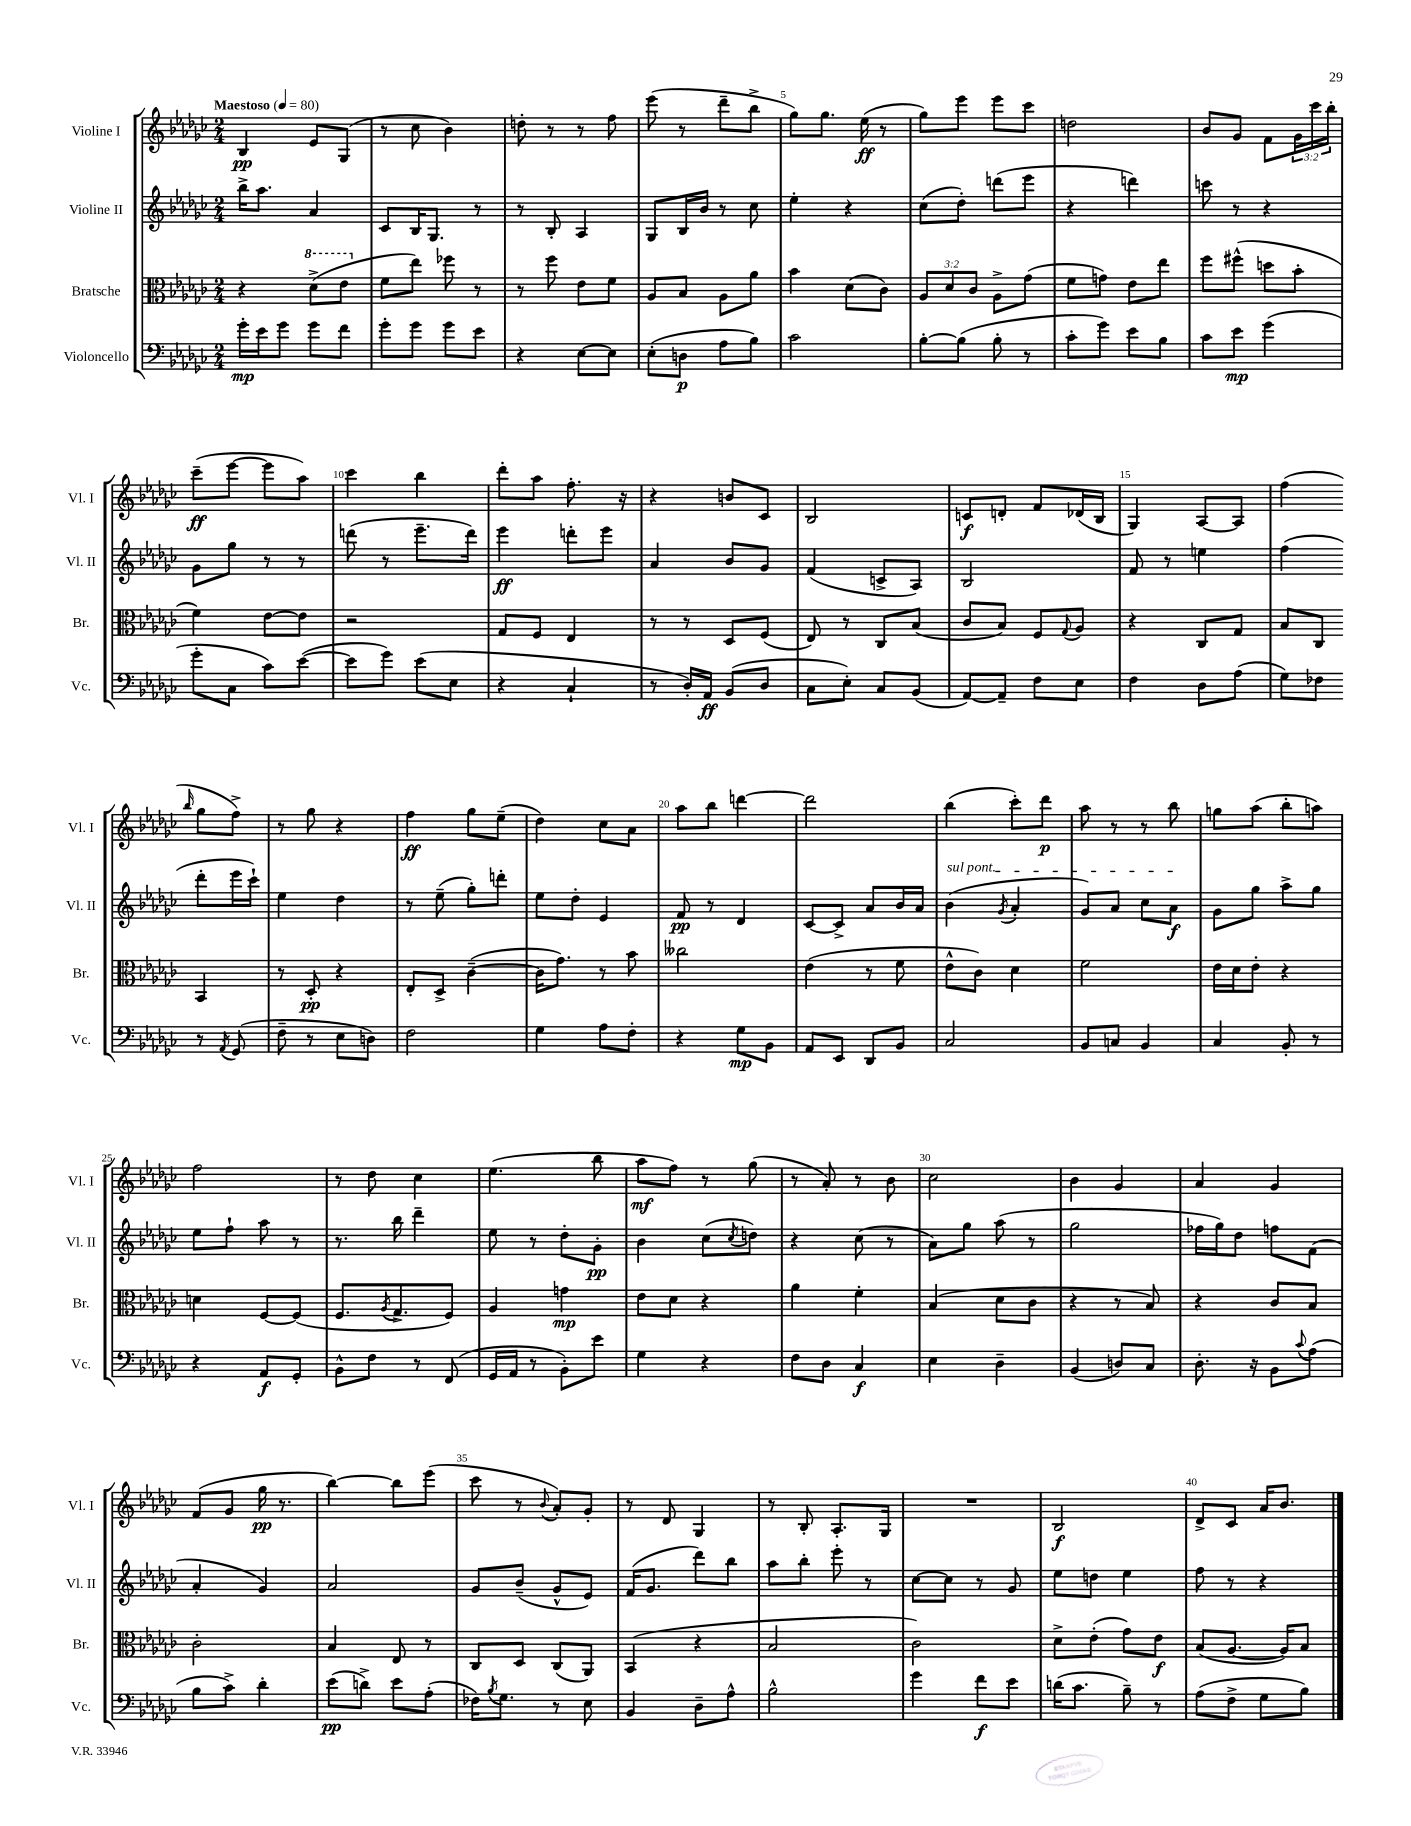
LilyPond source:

<<
\new StaffGroup <<
\new Staff = "s0" \with { instrumentName = "Violine I" shortInstrumentName = "Vl. I" } {
    \clef treble \key ges \major \numericTimeSignature \time 2/4 \override Staff.TupletNumber.text = #tuplet-number::calc-fraction-text \tempo "Maestoso" 4 = 80
    bes4\pp ees'8 ges8( |
    r8 ces''8 bes'4) |
    d''8-. r8 r8 f''8 |
    ees'''8( r8 des'''8-- bes''8-> |
    ges''8) ges''8. ees''16\ff( r8 |
    ges''8) ees'''8 ees'''8 ces'''8 |
    d''2 |
    bes'8 ges'8 f'8 \tuplet 3/2 { ges'16 ces'''16 bes''16-. } |
    ces'''8--\ff( ees'''8~ ees'''8 aes''8) |
    ces'''4 bes''4 |
    des'''8-. aes''8 f''8.-. r16 |
    r4 b'8 ces'8 |
    bes2 |
    c'8\f d'8-. f'8 des'16( bes16 |
    ges4) aes8~ aes8 |
    f''4( \grace { bes''16 } ges''8 f''8->) |
    r8 ges''8 r4 |
    f''4\ff ges''8 ees''8--( |
    des''4) ces''8 aes'8 |
    aes''8 bes''8 d'''4~ |
    d'''2 |
    bes''4( ces'''8-.) des'''8\p |
    aes''8 r8 r8 bes''8 |
    g''8 aes''8( bes''8-. a''8) |
    f''2 |
    r8 des''8 ces''4 |
    ees''4.( bes''8 |
    aes''8\mf f''8) r8 ges''8( |
    r8 aes'8-.) r8 bes'8 |
    ces''2 |
    bes'4 ges'4 |
    aes'4 ges'4 |
    f'8( ges'8 ges''16\pp r8. |
    bes''4~) bes''8 ees'''8( |
    ces'''8 r8 \appoggiatura { bes'8 } aes'8-.) ges'8-. |
    r8 des'8 ges4 |
    r8 bes8-. aes8.-. ges16 |
    R2 |
    bes2\f |
    des'8-> ces'8 aes'16 bes'8. \bar "|." |
}
\new Staff = "s1" \with { instrumentName = "Violine II" shortInstrumentName = "Vl. II" } {
    \clef treble \key ges \major \numericTimeSignature \time 2/4
    bes''16-> aes''8. aes'4 |
    ces'8 bes16 ges8. r8 |
    r8 bes8-. aes4 |
    ges8 bes16 bes'16 r8 ces''8 |
    ees''4-. r4 |
    ces''8( des''8-.) d'''8( ees'''8 |
    r4 d'''4) |
    c'''8 r8 r4 |
    ges'8 ges''8 r8 r8 |
    d'''8( r8 ees'''8.-- d'''16) |
    ees'''4\ff d'''8-. ees'''8 |
    aes'4 bes'8 ges'8 |
    f'4( c'8-> aes8) |
    bes2 |
    f'8 r8 e''4 |
    f''4( des'''8-. ees'''16 ces'''16-!) |
    ees''4 des''4 |
    r8 ees''8--( ges''8-.) d'''8-. |
    ees''8 des''8-. ees'4 |
    f'8\pp r8 des'4 |
    ces'8~ ces'8-> aes'8 bes'16 aes'16 |
    \once \override TextSpanner.bound-details.left.text = \markup { \italic "sul pont." } bes'4\startTextSpan( \acciaccatura { ges'8 } aes'4-. |
    ges'8) aes'8 ces''8 aes'8\f\stopTextSpan |
    ges'8 ges''8 aes''8-> ges''8 |
    ees''8 f''8-! aes''8 r8 |
    r8. bes''16 des'''4-- |
    ees''8 r8 des''8-. ges'8-.\pp |
    bes'4 ces''8( \acciaccatura { ces''8 } d''8) |
    r4 ces''8( r8 |
    aes'8) ges''8 aes''8( r8 |
    ges''2 |
    fes''16 ges''16) des''8 f''8 f'8( |
    aes'4-. ges'4) |
    aes'2 |
    ges'8 bes'8--( ges'8-^ ees'8) |
    f'16( ges'8. des'''8) bes''8 |
    aes''8 bes''8-. ees'''8-. r8 |
    ces''8~ ces''8 r8 ges'8 |
    ees''8 d''8 ees''4 |
    f''8 r8 r4 \bar "|." |
}
\new Staff = "s2" \with { instrumentName = "Bratsche" shortInstrumentName = "Br." } {
    \clef alto \key ges \major \numericTimeSignature \time 2/4 \override Staff.TupletNumber.text = #tuplet-number::calc-fraction-text
    r4 \ottava #1 des''8->( ees''8 \ottava #0 |
    f'8 ees''8) fes''8 r8 |
    r8 f''8 ees'8 f'8 |
    aes8 bes8 aes8 aes'8 |
    bes'4 des'8( ces'8) |
    \tuplet 3/2 { aes8 des'8 ces'8 } aes8-> ges'8( |
    f'8 g'8) ees'8 ees''8 |
    f''8 fis''8-^( d''8 bes'8-. |
    f'4) ees'8~ ees'8 |
    r2 |
    ges8 f8 ees4 |
    r8 r8 des8 f8( |
    ees8) r8 ces8 bes8( |
    ces'8 bes8) f8 \appoggiatura { ges8 } aes8 |
    r4 ces8 ges8 |
    bes8 ces8 bes,4 |
    r8 des8-.\pp r4 |
    ees8-. des8-> ces'4~--( |
    ces'16 ges'8.) r8 bes'8 |
    ceses''2 |
    ees'4( r8 f'8 |
    ees'8-^ ces'8) des'4 |
    f'2 |
    ees'16 des'16 ees'8-. r4 |
    d'4 f8~ f8( |
    f8. \acciaccatura { aes8 } ges8.-> f8) |
    aes4 g'4\mp |
    ees'8 des'8 r4 |
    aes'4 f'4-. |
    bes4( des'8 ces'8 |
    r4 r8 bes8) |
    r4 ces'8 bes8 |
    ces'2-. |
    bes4 ees8 r8 |
    ces8 des8 ces8( aes,8) |
    bes,4( r4 |
    bes2 |
    ces'2) |
    des'8-> ees'8-.( ges'8) ees'8\f |
    bes8( aes8.~ aes16) bes8 \bar "|." |
}
\new Staff = "s3" \with { instrumentName = "Violoncello" shortInstrumentName = "Vc." } {
    \clef bass \key ges \major \numericTimeSignature \time 2/4
    ges'16-.\mp ees'16 ges'8 ges'8 f'8 |
    ges'8-. ges'8 ges'8 ees'8 |
    r4 ees8~ ees8 |
    ees8-.( d8\p aes8 bes8) |
    ces'2 |
    bes8~-. bes8( bes8-. r8 |
    ces'8-. ges'8) ees'8 bes8 |
    ces'8 ees'8\mp ges'4( |
    ges'8-. ces8 ces'8) ees'8~( |
    ees'8 ges'8) ees'8( ees8 |
    r4 ces4-! |
    r8 des16-.) aes,16\ff bes,8( des8 |
    ces8 ees8-.) ces8 bes,8( |
    aes,8~) aes,8-- f8 ees8 |
    f4 des8 aes8( |
    ges8) fes8 r8 \acciaccatura { aes,8 } ges,8( |
    f8-- r8 ees8 d8) |
    f2 |
    ges4 aes8 f8-. |
    r4 ges8\mp bes,8 |
    aes,8 ees,8 des,8 bes,8 |
    ces2 |
    bes,8 c8 bes,4 |
    ces4 bes,8-. r8 |
    r4 aes,8\f ges,8-. |
    bes,8-^ f8 r8 f,8( |
    ges,16 aes,16 r8 bes,8-.) ees'8 |
    ges4 r4 |
    f8 des8 ces4\f |
    ees4 des4-- |
    bes,4( d8) ces8 |
    des8.-. r16 bes,8 \appoggiatura { ces'8 } aes8( |
    bes8 ces'8->) des'4-. |
    ees'8\pp( d'8->) ees'8 aes8-.( |
    fes16) \acciaccatura { bes8 } ges8. r8 ees8 |
    bes,4 des8-- aes8-^ |
    bes2-^ |
    ges'4 f'8\f ees'8 |
    d'16( ces'8. bes8--) r8 |
    aes8( f8-> ges8 bes8) \bar "|." |
}
>>
>>
\layout { \context { \Score \override BarNumber.break-visibility = ##(#f #t #t) barNumberVisibility = #(every-nth-bar-number-visible 5) } }
